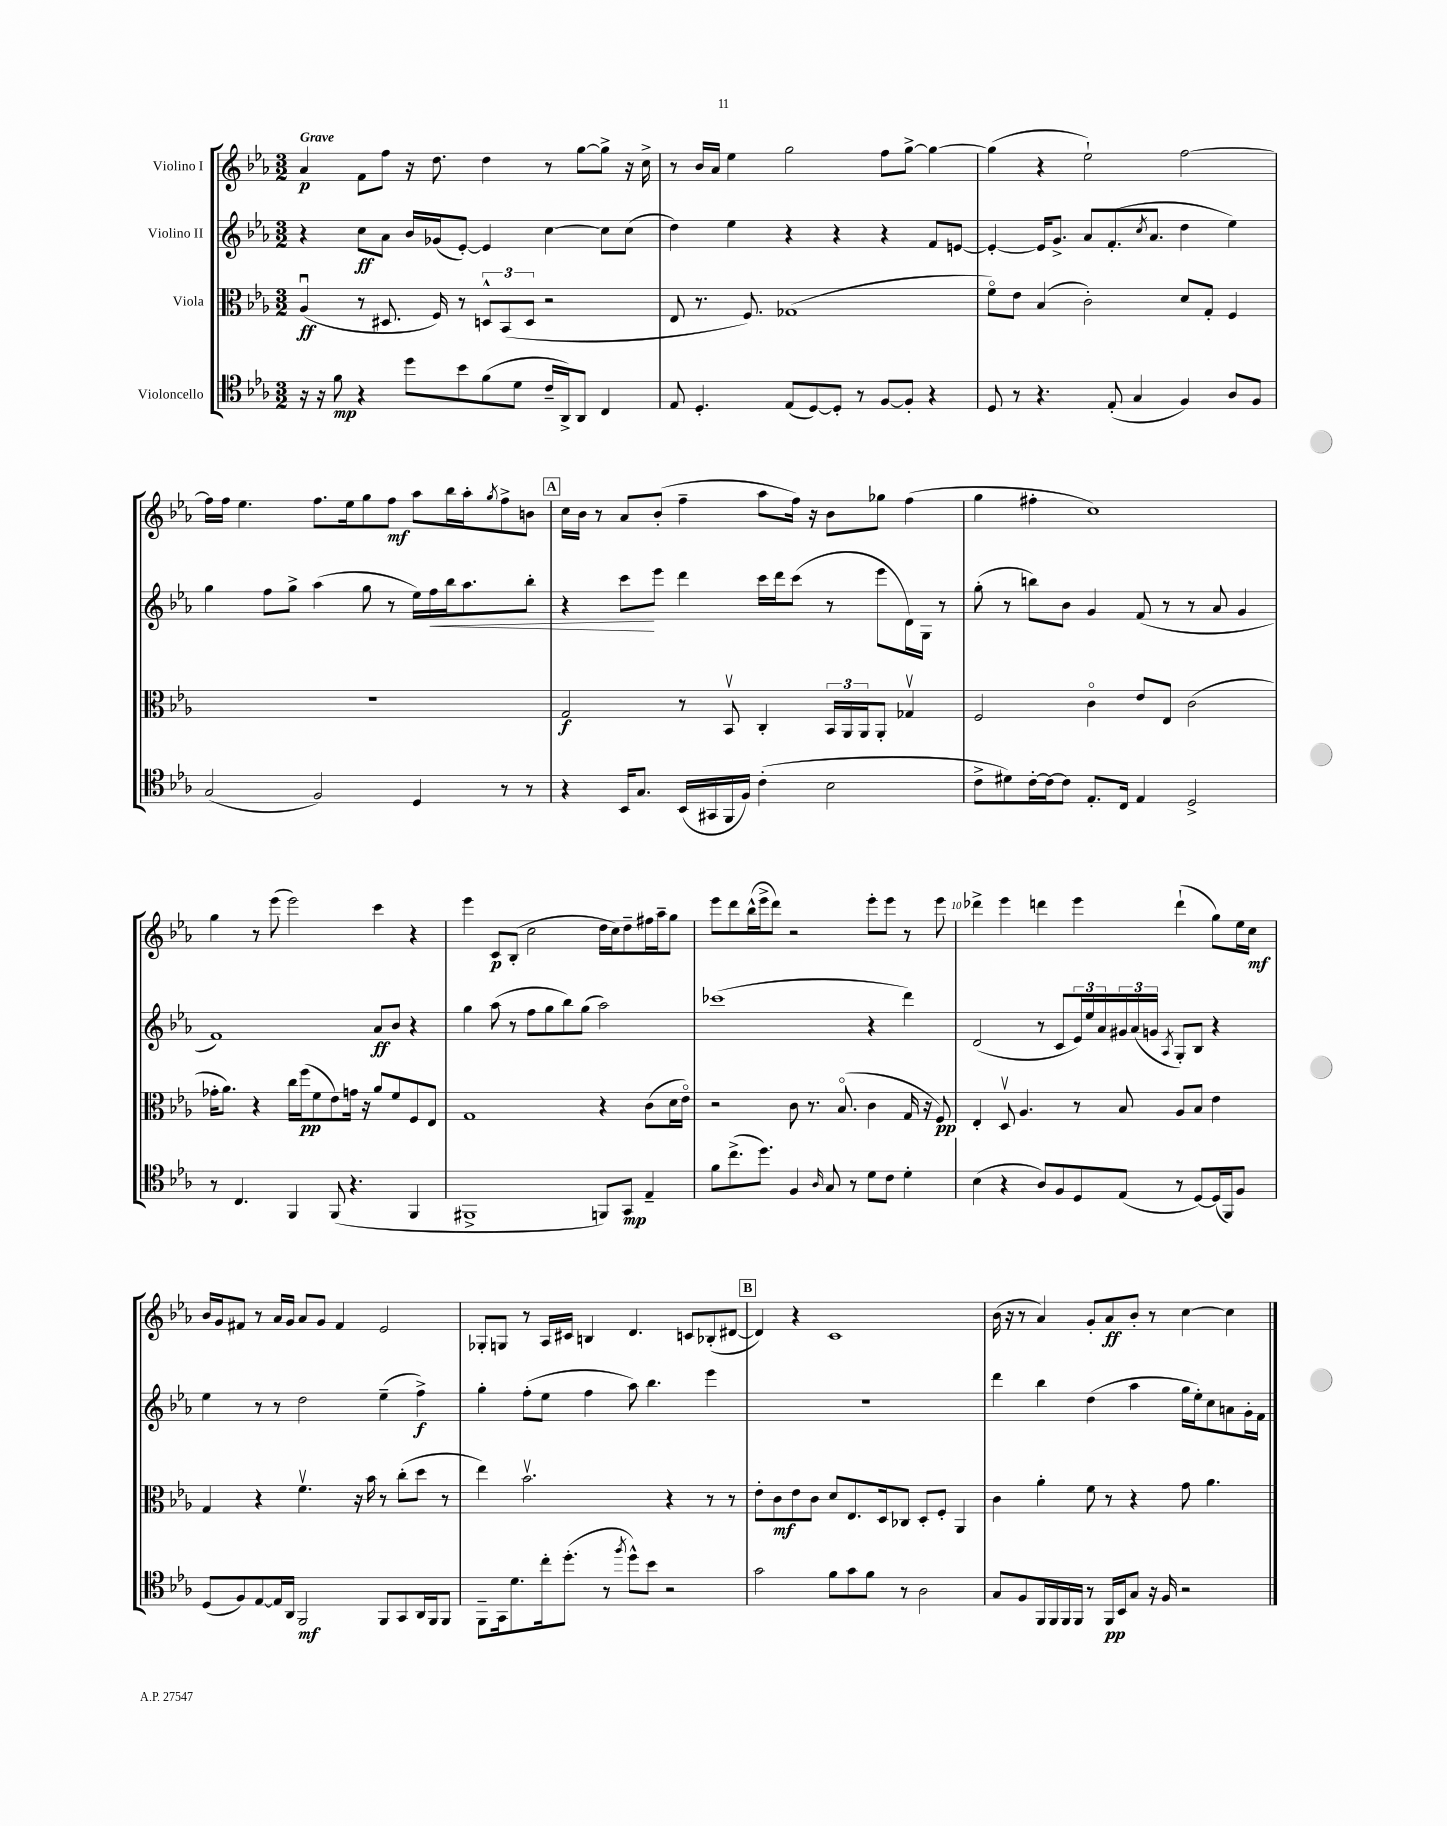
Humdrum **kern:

**kern	**kern	**kern	**kern
*staff4	*staff3	*staff2	*staff1
*clefC4	*clefC3	*clefG2	*clefG2
*k[b-e-a-]	*k[b-e-a-]	*k[b-e-a-]	*k[b-e-a-]
*M3/2	*M3/2	*M3/2	*M3/2
16r	(4A-u	4r	4a-
16r	.	.	.
8f	.	.	.
4r	8r	8cc	8f
.	8.D#	8a-	8ff
8dd	.	16b-	16r
.	16F)	(16g-	8.dd
8b-	8r	[8e-')	.
(8f	12D^^	4e-]	4dd
.	(12BB-	.	.
8d	.	.	.
.	12D	.	.
16c~	2r	[4cc	8r
16AA-^)	.	.	.
8AA-	.	.	[8gg
4C	.	8cc]	8gg^]
.	.	(8cc	16r
.	.	.	16cc^
=	=	=	=
8E-	8E-	4dd)	8r
4.D'	8.r	.	16b-
.	.	.	16a-
.	.	4ee-	4ee-
.	8.F)	.	.
(8E-	(1G-	4r	2gg
[8D)	.	.	.
8D']	.	4r	.
8r	.	.	.
[8F	.	4r	8ff
8F']	.	.	[8gg^
4r	.	8f	4gg_
.	.	[8e	.
=	=	=	=
8D	8fo)	4e'_	(4gg]
8r	8e-	.	.
4.r	(4B-	16e]	4r
.	.	8.g^	.
.	2c')	8a-	2ee-`)
(8E-'	.	(8.f'	.
4G	.	.	.
.	.	8qcc	.
.	.	8.a-	.
4F)	8d	4dd	[2ff
.	8G'	.	.
8A-	4F	4ee-)	.
8F	.	.	.
=	=	=	=
(2G	1.r	4gg	16ff]
.	.	.	16ff
.	.	.	4.ee-
.	.	8ff	.
.	.	8gg^	.
2F)	.	(4aa-	8.ff
.	.	.	16ee-
.	.	8gg	8gg
.	.	8r	8ff
4D	.	16ee-)	8aa-
.	.	16ff	.
.	.	16bb-	16bb-
.	.	8.aa-	16aa-'
.	.	.	8qgg
8r	.	.	8ff^
8r	.	8bb-'	8b
=	=	=	=
4r	2G	4r	16cc
.	.	.	16b-
.	.	.	8r
16BB-	.	8ccc	8a-
8.G	.	.	.
.	.	8eee-	(8b-'
(16BB-	8r	4ddd	4ff~
16GG#	.	.	.
16FF	8BB-v	.	.
16F)	.	.	.
(4c'	4C'	16ccc	8aa-
.	.	16ddd	.
.	.	(8ccc	16ff)
.	.	.	16r
2B-	24BB-	8r	8b-
.	24AA-	.	.
.	24AA-	.	.
.	8AA-'	8eee-	8gg-
.	4G-v	16d)	(4ff
.	.	16G	.
.	.	8r	.
=	=	=	=
8c^	2F	(8gg'	4gg
8d#)	.	8r	.
[16c'	.	8bb)	4ff#'
16c_	.	.	.
8c]	.	8b-	.
8.E-'	4co	4g	1cc)
16C	.	.	.
4E-	8e-	(8f	.
.	8E-	8r	.
2D^	(2c	8r	.
.	.	8a-	.
.	.	4g	.
=	=	=	=
8r	16g-'	1f)	4gg
.	8.a-)	.	.
4.C	.	.	.
.	4r	.	8r
.	.	.	(8eee-
4FF	16cc	.	2eee-)
.	(16ff	.	.
.	8f	.	.
(8FF	8e-)	.	.
4.r	16g	.	.
.	16r	.	.
.	8a-	8a-	4ccc
.	8f	8b-	.
4FF	8F	4r	4r
.	8E-	.	.
=	=	=	=
1FF#^	1G	4gg	4eee-
.	.	(8aa-	8c
.	.	8r	(8B-'
.	.	8ff	2cc
.	.	8gg	.
.	.	8bb-)	.
.	.	(8gg	.
8FF)	4r	2aa-)	16dd
.	.	.	16cc)
8GG	.	.	8dd~
4E-~	(8c	.	16ff#
.	.	.	16aa-~
.	16d	.	8gg
.	16e-o)	.	.
=	=	=	=
8f	2r	(1ccc-	8eee-
(8.cc^	.	.	8ddd
.	.	.	(16bb-^^
8.dd)	.	.	16eee-^
.	.	.	8ddd)
4F	8c	.	2r
.	8.r	.	.
16qqA-	.	.	.
8G	.	.	.
.	(8.B-o	.	.
8r	.	.	.
8d	4c	4r	8eee-'
8c	.	.	8eee-
4d'	16G	4ddd)	8r
.	16r	.	.
.	8F)	.	8eee-
=	=	=	=
(4B-	4E-'	(2d	4ddd-^
4r	8Dv	.	4eee-
.	4.A-	.	.
8A-)	.	8r	4ddd
8F	.	8c	.
8D	8r	24e-)	4eee-
.	.	24ee-	.
.	.	24a-	.
(8E-	8B-	24g#	.
.	.	(24a-	.
.	.	24g	.
.	.	8qA-	.
8r	8A-	8G')	(4ddd`
[8D)	8B-	8B-	.
(16D]	4e-	4r	8gg)
16FF)	.	.	.
8F	.	.	16ee-
.	.	.	16cc
=	=	=	=
(8D	4G	4ee-	16b-
.	.	.	16g
8F)	.	.	8f#
[8E-	4r	8r	8r
16E-]	.	8r	16a-
16AA-	.	.	16g
2FF	4.fv	2dd	8a-
.	.	.	8g
.	.	.	4f#
.	16r	.	.
.	16b-	.	.
8FF	8r	(4ee-~	2e-
8GG	(8cc'	.	.
16AA-	8dd	4ff^)	.
16FF	.	.	.
8FF	8r	.	.
=	=	=	=
8FF~	4ee-)	4gg'	8G-'
16GG	.	.	8G
8.d	.	.	.
.	2.b-v	(8ff'	8r
16cc'	.	8ee-	16A-
(8.dd'	.	.	16c#
.	.	4ff	4B
8r	.	.	.
8qff	.	.	.
8dd^^)	.	8aa-)	4.d
8b-	.	4.bb-	.
2r	4r	.	.
.	.	.	8c
.	8r	4eee-	(8B-'
.	8r	.	[8d#
=	=	=	=
2g	8e-'	1.r	4d#])
.	8c	.	.
.	8e-	.	4r
.	8c	.	.
8f	8d	.	1c
8g	8.E-	.	.
8f	.	.	.
.	16D	.	.
8r	8C-	.	.
2A-	8D'	.	.
.	8F'	.	.
.	4AA-	.	.
=	=	=	=
8G	4c	4ddd	(16b-
.	.	.	16r
8F	.	.	8r
16FF	4a-'	4bb-	4a-)
16FF	.	.	.
16FF	.	.	.
16FF	.	.	.
8r	8f	(4dd	8g'
16FF	8r	.	8a-
16BB-	.	.	.
8G	4r	4aa-	8b-'
16r	.	.	8r
16F	.	.	.
2r	8g	16gg	[4cc
.	.	16ee-')	.
.	4.a-	8cc	.
.	.	8a	4cc]
.	.	16g'	.
.	.	16f	.
==	==	==	==
*-	*-	*-	*-
